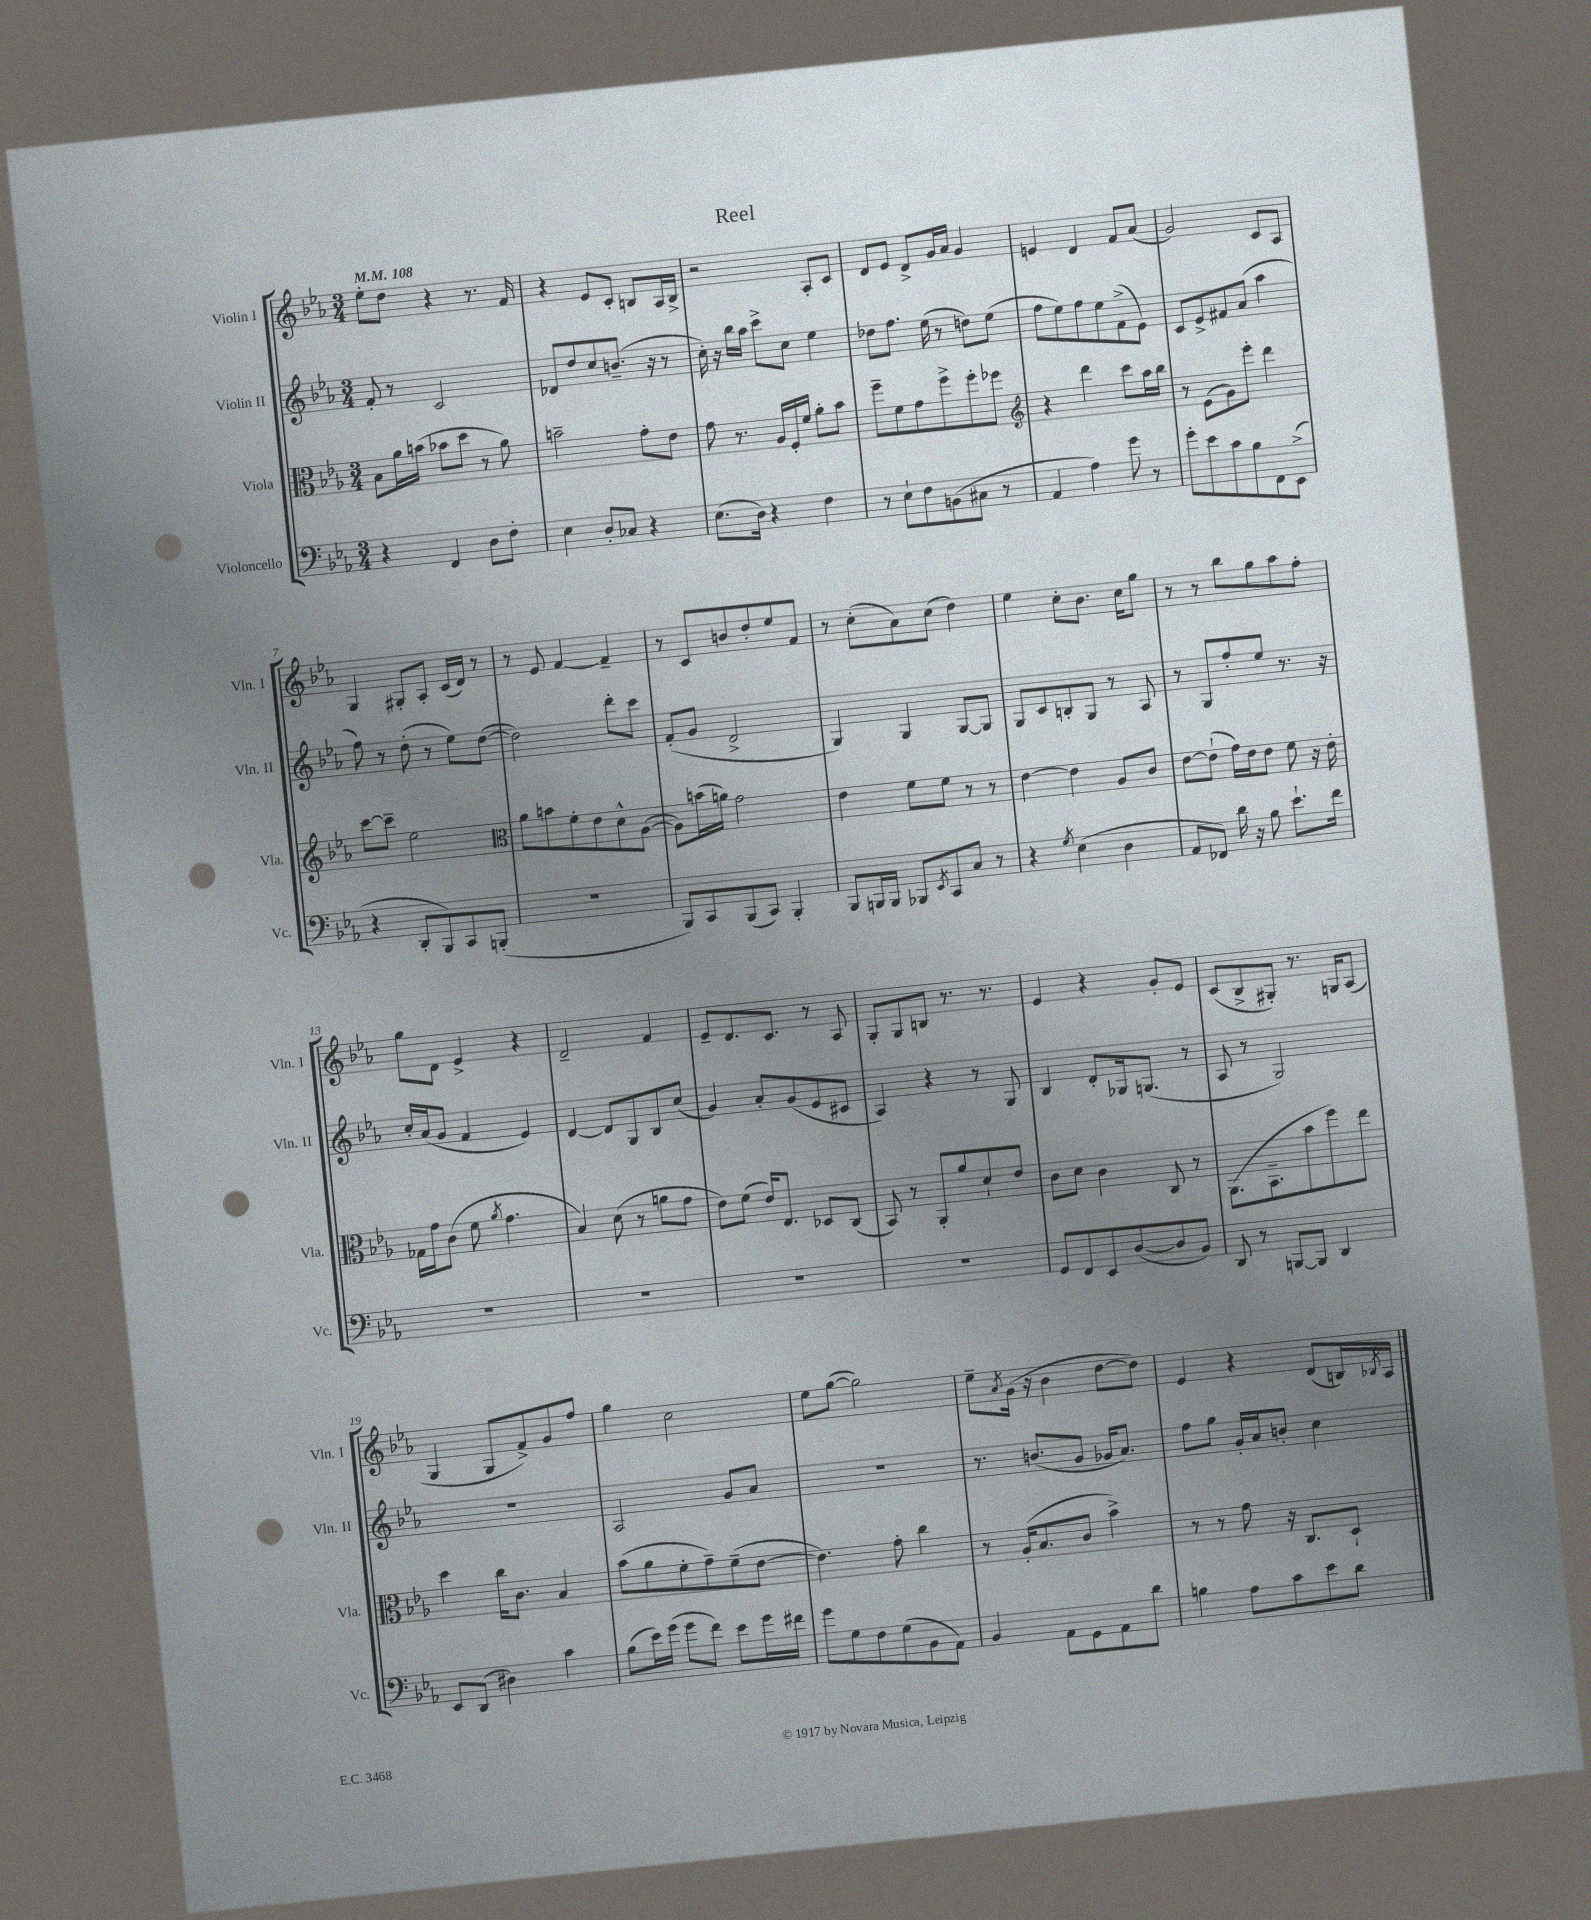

**kern	**kern	**kern	**kern
*staff4	*staff3	*staff2	*staff1
*clefF4	*clefC3	*clefG2	*clefG2
*k[b-e-a-]	*k[b-e-a-]	*k[b-e-a-]	*k[b-e-a-]
*M3/4	*M3/4	*M3/4	*M3/4
*MM108	*MM108	*MM108	*MM108
4r	8B-\L	8f'/	8ee-'\L
.	16a-\L	8r	8dd\J
.	(16b\JJ	.	.
4FF/	8b-\L	2c/	4r
.	8dd\J	.	.
8D\L	8r	.	8.r
8F'\J	8a-\)	.	.
.	.	.	16f/
=	=	=	=
4E-\	2b~\	8d-/L	4r
.	.	8dd/	.
8D'/L	.	8cc/	8e-/L
8C-/J	.	(8.b~/J	8c'/J
4r	8g'\L	.	8B/L
.	.	16r	.
.	8e-\J	8r	16A-/L
.	.	.	16B^/JJ
=	=	=	=
(8.E-\L	8g\	16cc'\)	2r
.	.	16r	.
.	8.r	16bb-\LL	.
16D\Jk)	.	16aa-\JJ	.
4r	.	8ccc^\L	.
.	16A-/LL	.	.
.	16F'/	8cc\J	.
.	16f/JJ	.	.
4F\	8a-'\L	4ee-\	8A-'/L
.	8b-\J	.	8c/J
=	=	=	=
8r	8ff~\L	8dd-\L	8d/L
8E-`\L	8f\	8.ff\J	8e-/J
8F\	8g\	.	8d^/L
.	.	(16ee-\	.
(8BB\	8ff^\	8r	16g/L
.	.	.	16a-/JJ
8C#\J	8ff'\	8dd\L)	4g/
8r	8ff-\J	(8ee-\J	.
=	=	=	=
*	*clefG2	*	*
4AA-/	4r	8ff\L	4e/
.	.	8ee-\)	.
4A-\)	4ddd\	8ff\	4d/
.	.	8ee-\	.
8g\	8ccc\L	(8f^\	8f/L
8r	16aa-\L	8e-\J)	(8a-/J
.	16bb-\JJ	.	.
=	=	=	=
8g'\L	8r	8c/L	2g/)
8e-\	(8e-\L	8e-^/	.
8c\	8g\)	8f#/	.
8B-\	8eee-'\J	(8a-/J	.
8FF\	4ddd\	4aa-\	8c/L
(8EE-^\J	.	.	8A-/J
=	=	=	=
4r	[8ccc\L	8ff\)	4G/
.	8ccc~\]J	8r	.
8DD'/L	2ee-\	(8dd'\	8G#'/L
8BBB-/)	.	8r	8A-'/J
8CC/	.	8ee-\L)	(16c/LL
.	.	.	16d/JJ)
(8BBB'/J	.	([8dd\J	8r
=	=	=	=
*	*clefC3	*	*
2.r	8a-\L	2dd\])	8r
.	8b\	.	8e-/
.	8f'\	.	[4f/
.	8e-\	.	.
.	8d^^\	8ddd'\L	4f~/]
.	([8A-\J	8ccc\J	.
=	=	=	=
8BBB-/L)	8A-\]L)	(8f'/L	8r
8CC/	(16b\L	8g/J	8c/L
.	16a\JJ)	.	.
(8BBB-/	2g\	2d^/	8b/
8CC/J)	.	.	8dd'/
4BBB-'/	.	.	8ee-/
.	.	.	8f/J
=	=	=	=
8BBB-/L	4e-\	4G/)	8r
16BBB/L	.	.	(8cc'\L
16BBB/JJ	.	.	.
8BBB-/L	8f\L	4G/	8a-\)
8qEE-/	.	.	.
8CC/	8f\J	.	(8cc\J
8C/J	8r	[8G/L	4dd\)
8r	8r	8G/]J	.
=	=	=	=
4r	[4e-\	8G/L	4ee-\
.	.	8c/	.
8qG/	.	.	.
(4E-\	4e-\]	8B'/	8cc'\L
.	.	8G/J	8.b-\J
4D\	8A-/L	8r	.
.	.	.	16cc\LK
.	8c/J	8A-/	8gg\J
=	=	=	=
8AA-/L	[8e-\L	8r	8r
8FF-/J)	(8e-`\]J	8G/L	8r
16d\	16g\LL)	8ff'/	8bb-\L
16r	16e-\J	.	.
8B-\	8e-\J	8ee-/J	8gg\
8.e-`\L	8f\	8.r	8aa-\
.	16r	.	8ff'\J
16f\Jk	16e-'\	16r	.
=	=	=	=
2.r	16G-\LL	16cc'/LL	8gg\L
.	16g\J	(16a-/J	.
.	(8c\J	8g/J	8d\J
.	8f\	4f/	4e-^/
.	8qa-/	.	.
.	4.g\	.	.
.	.	4e-/)	4r
=	=	=	=
2.r	4B-/)	[4d/	2d~/
.	(8d\	8d/]L	.
.	8r	8G/	.
.	8a\L	8B-/	4f/
.	8g\J	(8cc/J	.
=	=	=	=
2.r	8e-\L)	4g/)	8e-~/L
.	(8f\J	.	8.d/
.	16e-/LK)	8a-'/L	.
.	8.E-/J	.	8.c/J
.	.	(8g/	.
.	8D-/L	8e-/	8r
.	(8C/J	8c#/J	8A-/
=	=	=	=
2.r	8BB-/)	4A-/)	8G'/L
.	8r	.	8G/
.	8AA-'/L	4r	8B/J
.	8a-/	.	8.r
.	8d`/	8r	.
.	.	.	8.r
.	8e-/J	8G/	.
=	=	=	=
8GG/L	8c\L	4B-/	4e-/
8FF/	8d\J	.	.
8EE-/	4c\	8d'/L	4r
([8D/	.	16G-/k	.
.	.	(8.G/J	.
8D/]	8C/	.	8g'/L
8BB-/J)	8r	8r	8e-/J
=	=	=	=
8DD/	(8.AA-\L	8A-/	(8c/L
8r	.	8r	8B-^/
.	8.BB-~\	.	.
[8BBB/L	.	2G/)	8G#'/J)
8BBB/]J	8b-\	.	8.r
4DD/	8ff\)	.	.
.	.	.	16G/LK
.	8ee-\J	.	(8A-/J
=	=	=	=
8EE-/L	4dd\	2.r	4G/
(8DD/J	.	.	.
4D#\)	16cc\LK	.	8G/L
.	8.c\J	.	.
.	.	.	8f^/)
4c\	4B-/	.	8g/
.	.	.	8ff/J
=	=	=	=
(8B-\L	(8b-\L	2A-/	4gg\
16e-\L)	8a-\	.	.
(16g\JJ	.	.	.
8g\L	8f'\	.	2cc\
8f\J)	8g~\)	.	.
8e-\L	(8f~\	8g/L	.
16g\L	[8e-\J	8a-/J	.
16f#\JJ	.	.	.
=	=	=	=
8g\L	4.e-\])	2.r	8ee-\L
8G\	.	.	([8gg\J
8F\	.	.	2gg\])
(8G\	8g'\	.	.
8BB-\	4cc\	.	.
8AA-\J)	.	.	.
=	=	=	=
4BB-/	8r	8.r	8ee-~\L
.	.	.	8qa-/
.	(16A-'/LK	.	(16g\Jk
.	8.B-/	(8.b/L	16r
8AA-\L	.	.	4b-\
8GG\	8c/J	8g/J	.
8AA-\	4b-^\)	16g-/LK	[8dd\L
.	.	8.a-/J)	.
8d\J	.	.	8dd\]J)
=	=	=	=
4B\	8r	8ff\L	4e-/
.	8r	8gg\J	.
8A-\L	8g\	16g'/LL	4r
.	.	16a-/J	.
8c\	16r	8b'/J	.
.	8.C/L	.	.
8e-\	.	4cc\	(8d/L
8d\J	8D`/J	.	16B/L)
.	.	.	8qB-/
.	.	.	16A-/JJ
==	==	==	==
*-	*-	*-	*-
